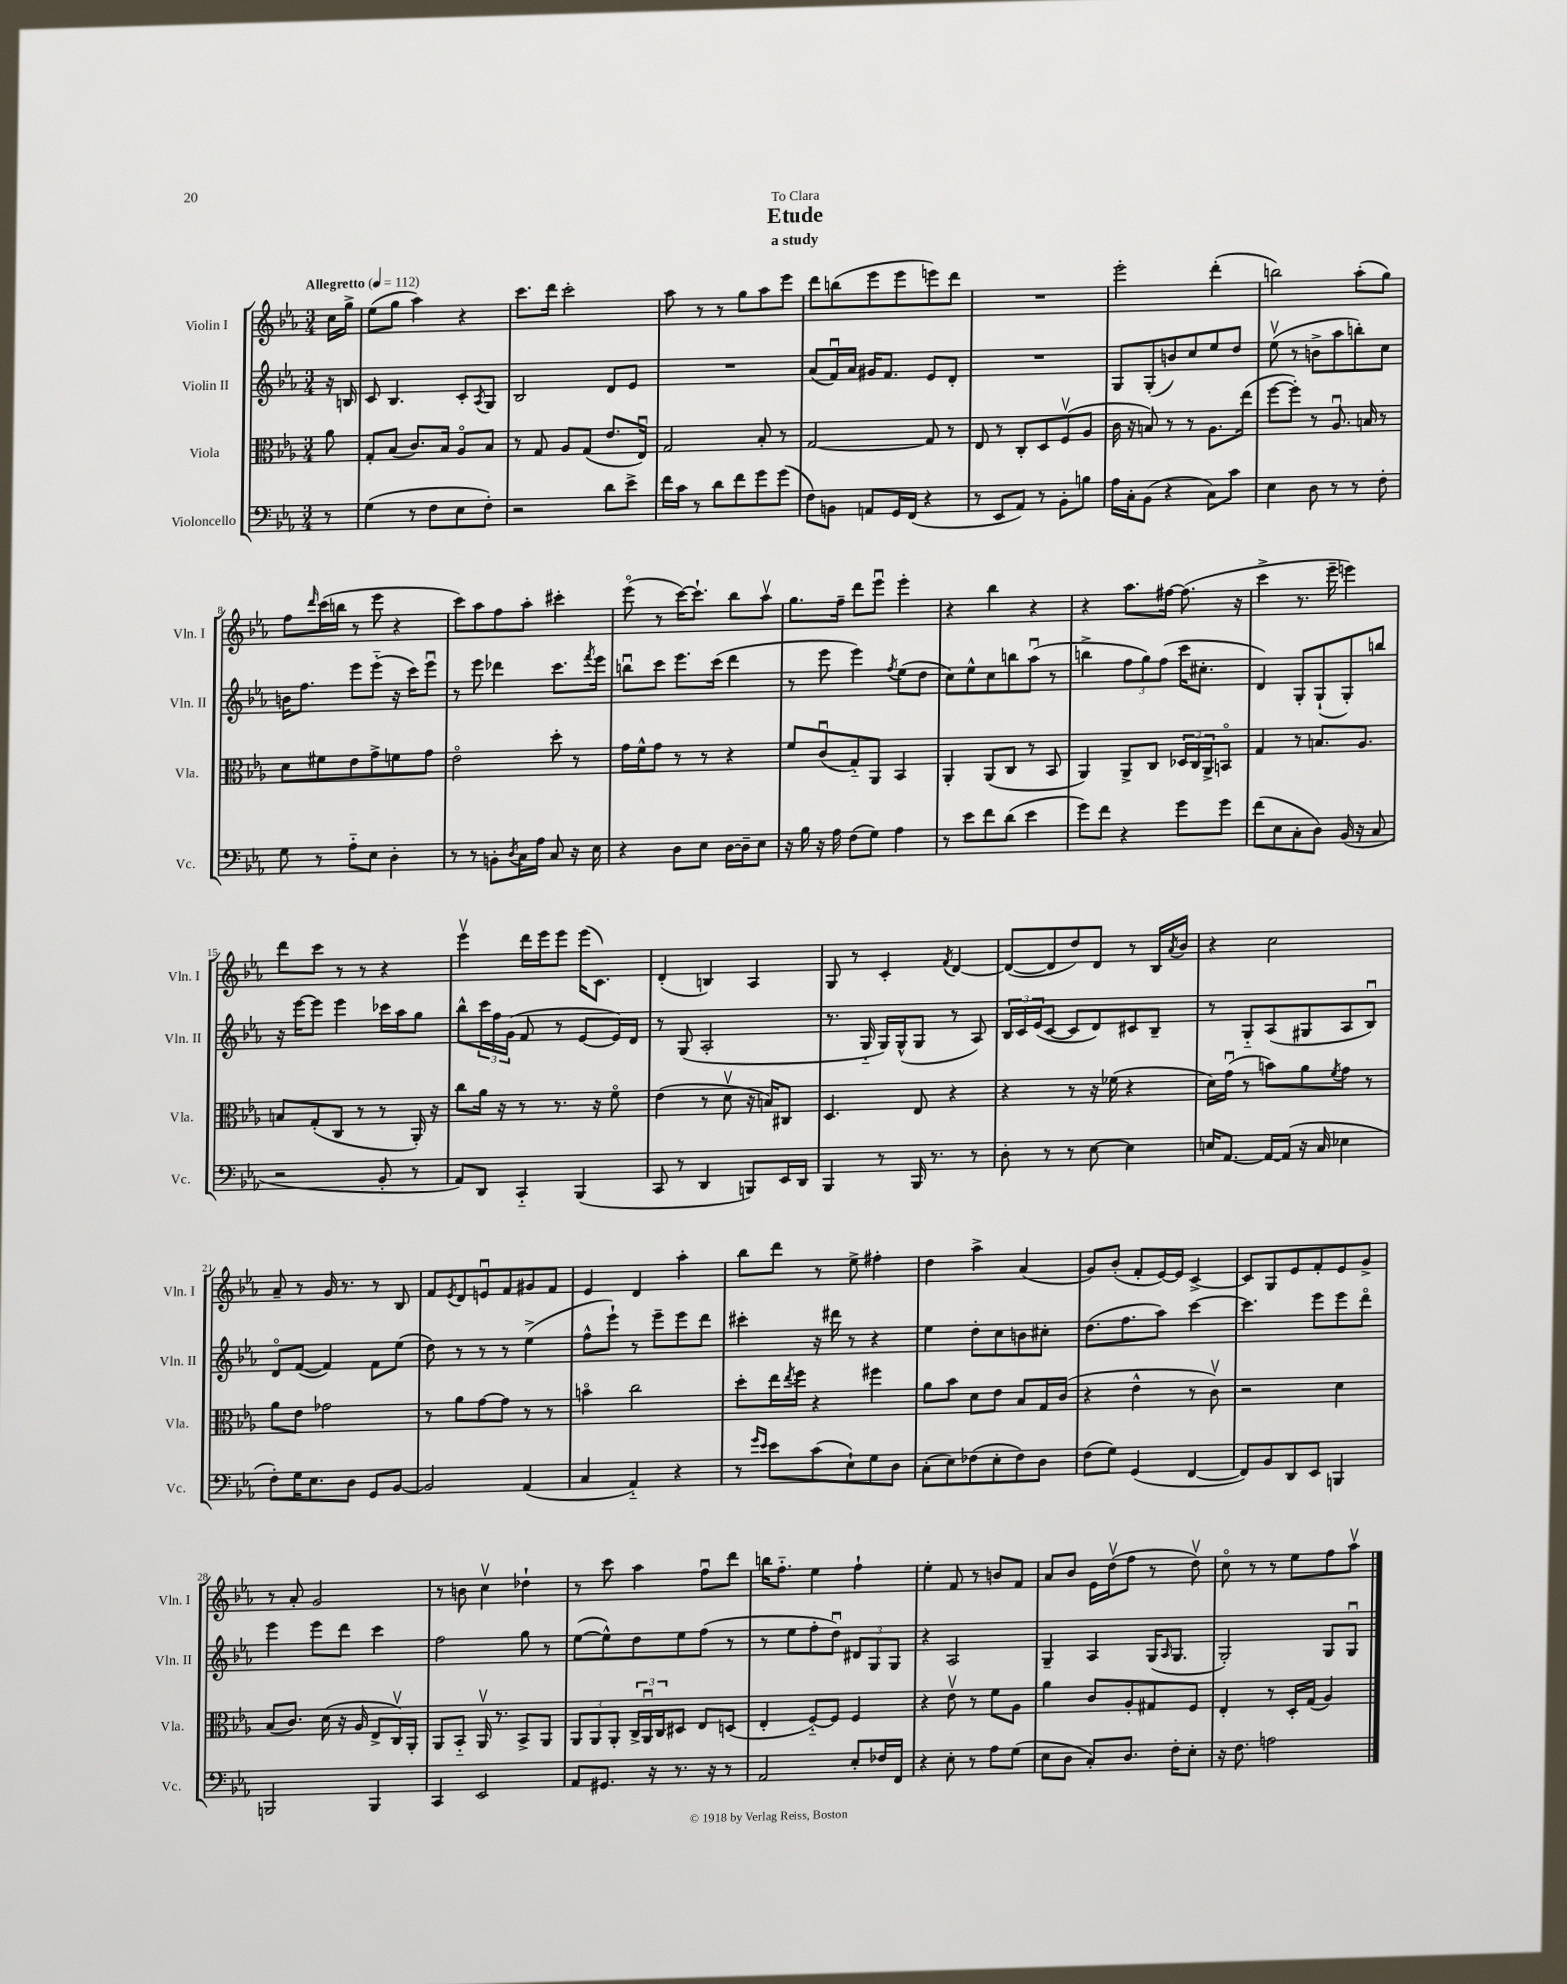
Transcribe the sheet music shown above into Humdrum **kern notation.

**kern	**kern	**kern	**kern
*staff4	*staff3	*staff2	*staff1
*clefF4	*clefC3	*clefG2	*clefG2
*k[b-e-a-]	*k[b-e-a-]	*k[b-e-a-]	*k[b-e-a-]
*M3/4	*M3/4	*M3/4	*M3/4
*MM112	*MM112	*MM112	*MM112
8r	8a-	16r	16cc
.	.	16B	16gg^
=	=	=	=
(4G	8G'	8c	(8ee-
.	(8B-	4.B-	8gg
8r	8.c)	.	4aa-)
8F	.	.	.
.	16B-	.	.
8E-	8A-o	8c'	4r
.	.	8qA-	.
8F')	8B-	8G	.
=	=	=	=
2r	8r	2B-	8.ccc
.	8G	.	.
.	.	.	16ddd
.	8A-	.	2ccc'
.	(8G	.	.
8d	8.e-	8d	.
8e-^	.	8e-	.
.	16E-u)	.	.
=	=	=	=
16f	2G	2.r	8aa-
16c	.	.	.
8r	.	.	8r
8d	.	.	8r
8f	.	.	8gg
8g	8B-'	.	8aa-
(8g	8r	.	8eee-
=	=	=	=
8F)	[2G	(8a-	8ddd
8BB	.	16fu)	(8bb
.	.	16a-	.
8AA	.	16g#	8eee-
.	.	8.f	.
16GG	.	.	8eee-
(16FF	.	.	.
4r	8G]	8e-	8eee)
.	8r	8d'	8ddd
=	=	=	=
8r	8E-	2.r	2.r
8EE-	8r	.	.
8AA-)	8C'	.	.
8r	8D	.	.
8BB-'	(8Fv	.	.
8B	8A-	.	.
=	=	=	=
16A-	16c	8G	2eee-'
16C'	16r	.	.
(8BB-	8B)	(8G'	.
4r	8r	8b)	.
.	8r	8cc	.
8C)	8.A-	8ee-	(4ddd'
8c	.	8dd	.
.	(16ee-	.	.
=	=	=	=
4E-	[8ff	(8ee-v	2bb)
.	8ff'])	8r	.
8D	8r	8b^	.
8r	8.A-u	8aa-	.
8r	.	8bb')	(8aa-'
.	16B	.	.
8F'	8r	8cc	8gg)
=	=	=	=
8G	8d	16b	8ff
.	.	8.ff	.
.	.	.	16qqddd
8r	8f#	.	(16ccc
.	.	.	16bb
8A-'~	8e-	8eee-	8r
8E-	8g^	(8eee-'~	8eee-
4D'	8f	16r	4r
.	.	16ccc)	.
.	8g	8eee-u	.
=	=	=	=
8r	2e-o	8r	8ccc)
8r	.	8eee-	8aa-
8BB'	.	4ddd-	8ff
8qD	.	.	.
16C	.	.	8aa-'
16A-	.	.	.
8C	8dd'	8.ccc	4ccc#'
16r	8r	.	.
.	.	8qfff	.
16E-	.	16eee-	.
=	=	=	=
4r	16g	8bbu	(8eee-o
.	16f^^	.	.
.	8g	8ccc	8r
8D	8r	8.eee-	[16ccc)
.	.	.	8.ccc`]
8E-	8r	.	.
.	.	(16ccc	.
[16D	4r	4ddd	8bb-
16D~]	.	.	.
8E-	.	.	8aa-v
=	=	=	=
16r	8f	8r	8.gg
16B-	.	.	.
16r	(8cu	8eee-	.
16A-	.	.	16ff~
(8F	8G'~)	4eee-)	8ddd
8G)	8AA-	.	8eee-u
.	.	8qff	.
4A-	4BB-	(8ee-	4eee-'
.	.	8dd	.
=	=	=	=
8r	4AA-'	8cc)	4r
8e-	.	8ee-^^	.
8f	(8AA-	8cc	4bb-
(8d	8C	8bb	.
4e-	8r	(8aa-u	4r
.	8BB-	8r	.
=	=	=	=
8g)	4AA-)	4bb^	4r
8f	.	.	.
4r	8AA-^	12ff	8.aa-
.	.	12gg)	.
.	8C	.	.
.	.	(12ff	.
.	.	.	[16ff#
8g	24D-	16ccc	(8.ff#]
.	24C	.	.
.	.	8.cc#'	.
.	24AA-^	.	.
8g	8BBo	.	.
.	.	.	16r
=	=	=	=
(8f	4G	4d)	4ccc^
8E-	.	.	.
8C'	8r	8G'	8.r
8D)	8.B	(8G`	.
.	.	.	16eee-~
(16BB-	.	8G')	4eee)
16r	8.A-	.	.
8C	.	8bb	.
=	=	=	=
2r	8B	16r	8ddd
.	.	[16eee-	.
.	(8G'	8eee-]	8ccc
.	8C	4eee-	8r
.	8r	.	8r
8BB-'	8r	16ccc-	4r
.	.	16aa-	.
8r	16AA-')	8gg	.
.	16r	.	.
=	=	=	=
8AA-)	8cc	8bb-^^	4eee-v
8DD	16a-	24ccc	.
.	.	24ff	.
.	16r	.	.
.	.	(24g	.
4CC'~	8r	8f	16ddd
.	.	.	16eee-
.	8.r	8r	8eee-
(4BBB-	.	[8e-	(16eee-
.	16r	.	8.c)
.	8fo	16e-])	.
.	.	16d	.
=	=	=	=
8CC	(4e-	8r	(4d'
8r	.	(8G	.
4DD	8r	2A-'	4B)
.	8dv	.	.
8BBB)	16r	.	4A-
.	16B)	.	.
16EE-	8C#	.	.
16DD	.	.	.
=	=	=	=
4BBB-	4.D	8.r	8G
.	.	.	8r
.	.	16G'~	.
8r	.	16G)	4c'
.	.	(16G^^	.
16BBB-	8E-	8G	.
8.r	.	.	.
.	.	.	8qf
.	4r	8r	[4d
8r	.	8A-)	.
=	=	=	=
8D'	4r	24B-	(8d_
.	.	24c	.
.	.	(24e-	.
8r	.	[8c	8d]
8r	8r	8c]	8dd)
[8E-	16r	8d)	8d
.	(16f-	.	.
4E-]	4r	8c#	8r
.	.	8B-~	16B-
.	.	.	8qa-
.	.	.	16b-
=	=	=	=
16E	16d)	8r	4r
[8.AA-	(16gu	.	.
.	8r	8G'~	.
16AA-_	8b)	(8A-	2cc
(16AA-]	.	.	.
16r	8a-	8G#	.
16C	.	.	.
.	8qf	.	.
4E-	8g	8A-	.
.	8r	8B-u)	.
=	=	=	=
8F')	8a-	8do	8a-~
16G	8e-	([8f	8r
8.E-	.	.	.
.	2g-	4f])	16g
.	.	.	8.r
8D	.	.	.
8GG	.	8f	8r
[8BB-	.	(8ee-	8B-
=	=	=	=
2BB-]	8r	8dd)	8f
.	.	.	8qe-
.	8a-	8r	8d
.	[8g	8r	8eu
.	8g]	8r	8f
(4AA-	8r	(4ee-^	8g#
.	8r	.	8f
=	=	=	=
4C	4bo	8ff^^	4e-
.	.	8eee-`)	.
4AA-'~)	2cc	8r	4d
.	.	8eee-~	.
4r	.	8eee-	4aa-'
.	.	8ddd	.
=	=	=	=
8r	8dd'	4ccc#'	8bb-
16qqg	.	.	.
16qqe-	.	.	.
8e-	16ee-	.	8ddd
.	8qee-	.	.
.	16ff	.	.
(8c	4r	16r	8r
.	.	16ddd#	.
8E-`)	.	8r	8ee-^
8G	4ff#	4r	4ff#'
8D	.	.	.
=	=	=	=
(8C'	8a-	4ee-	4dd
8E-)	8b-	.	.
(8F-	8d	8dd'	4aa-^
8E-'	8e-	8cc	.
8F-)	8B-	8b	(4a-
8D	16G	8cc#'	.
.	(16c	.	.
=	=	=	=
(8F	4r	(8.dd	8g)
8G)	.	.	(8b-'
.	.	8.ff	.
(4GG	4e-^^	.	8f'
.	.	8aa-)	[16e-)
.	.	.	16e-]
[4FF	8r	[4ccc	[4c^
.	8cv)	.	.
=	=	=	=
8FF])	2r	4.ccc]	8c]
8BB-	.	.	8G
8DD	.	.	8e-
8EE-	.	8eee-	8f'
4BBB	4d	8eee-	8e-
.	.	8dddo	8g^
=	=	=	=
2BBB	(8B-	4eee-	8r
.	8.c)	.	8a-'
.	.	8eee-	2g
.	(16d	.	.
.	16r	8ddd	.
.	16A-	.	.
4BBB	8E-^	4ccc	.
.	16Cv)	.	.
.	16AA-'	.	.
=	=	=	=
4CC	8AA-	2ff	8r
.	8BB-'~	.	8b
2EE-	16AA-v	.	4ccv
.	8.r	.	.
.	8BB-^	8gg	4dd-`
.	8AA-	8r	.
=	=	=	=
8AA-	12AA-	([8ee-	8r
.	12AA-	.	.
8.GG#	.	8ee-^^])	8ccc
.	12AA-'	.	.
.	24C^	8dd	4aa-
.	24AA-u	.	.
16r	.	.	.
.	24C	.	.
8.r	8D#	8ee-	.
.	8E-	(8ff	8ffu
16r	.	.	.
8r	(8D	8r	8ddd
=	=	=	=
2AA-	4E-'	8r	16bb
.	.	.	8.ff'~
.	.	8ee-	.
.	[8F'~)	8ff'	4ee-
.	8F]	8ddu)	.
8E-'	4F	12d#	4ff`
.	.	12G	.
16F-	.	.	.
.	.	12G	.
16FF	.	.	.
=	=	=	=
4r	4r	4r	4ee-'
8E-'	8e-v	2A-	8f
8r	8r	.	8r
8A-	8f	.	8b
(8G	8A-	.	8f
=	=	=	=
8E-	4a-	4G~	8a-
8D	.	.	8b-
8C')	8c	4A-	16e-
.	.	.	(16ddv
8.D	8A-'	.	8ff
.	8G#	(16G	8r
.	.	16qqA-	.
16F'	.	8.G	.
8E-'	8F	.	8ddv)
=	=	=	=
16r	4E-'	2G')	8cco
8.F	.	.	.
.	.	.	8r
2A	8r	.	8r
.	16D'	.	8ee-
.	(16G	.	.
.	4A-)	8G	8ff
.	.	8Gu	8aa-v
==	==	==	==
*-	*-	*-	*-
